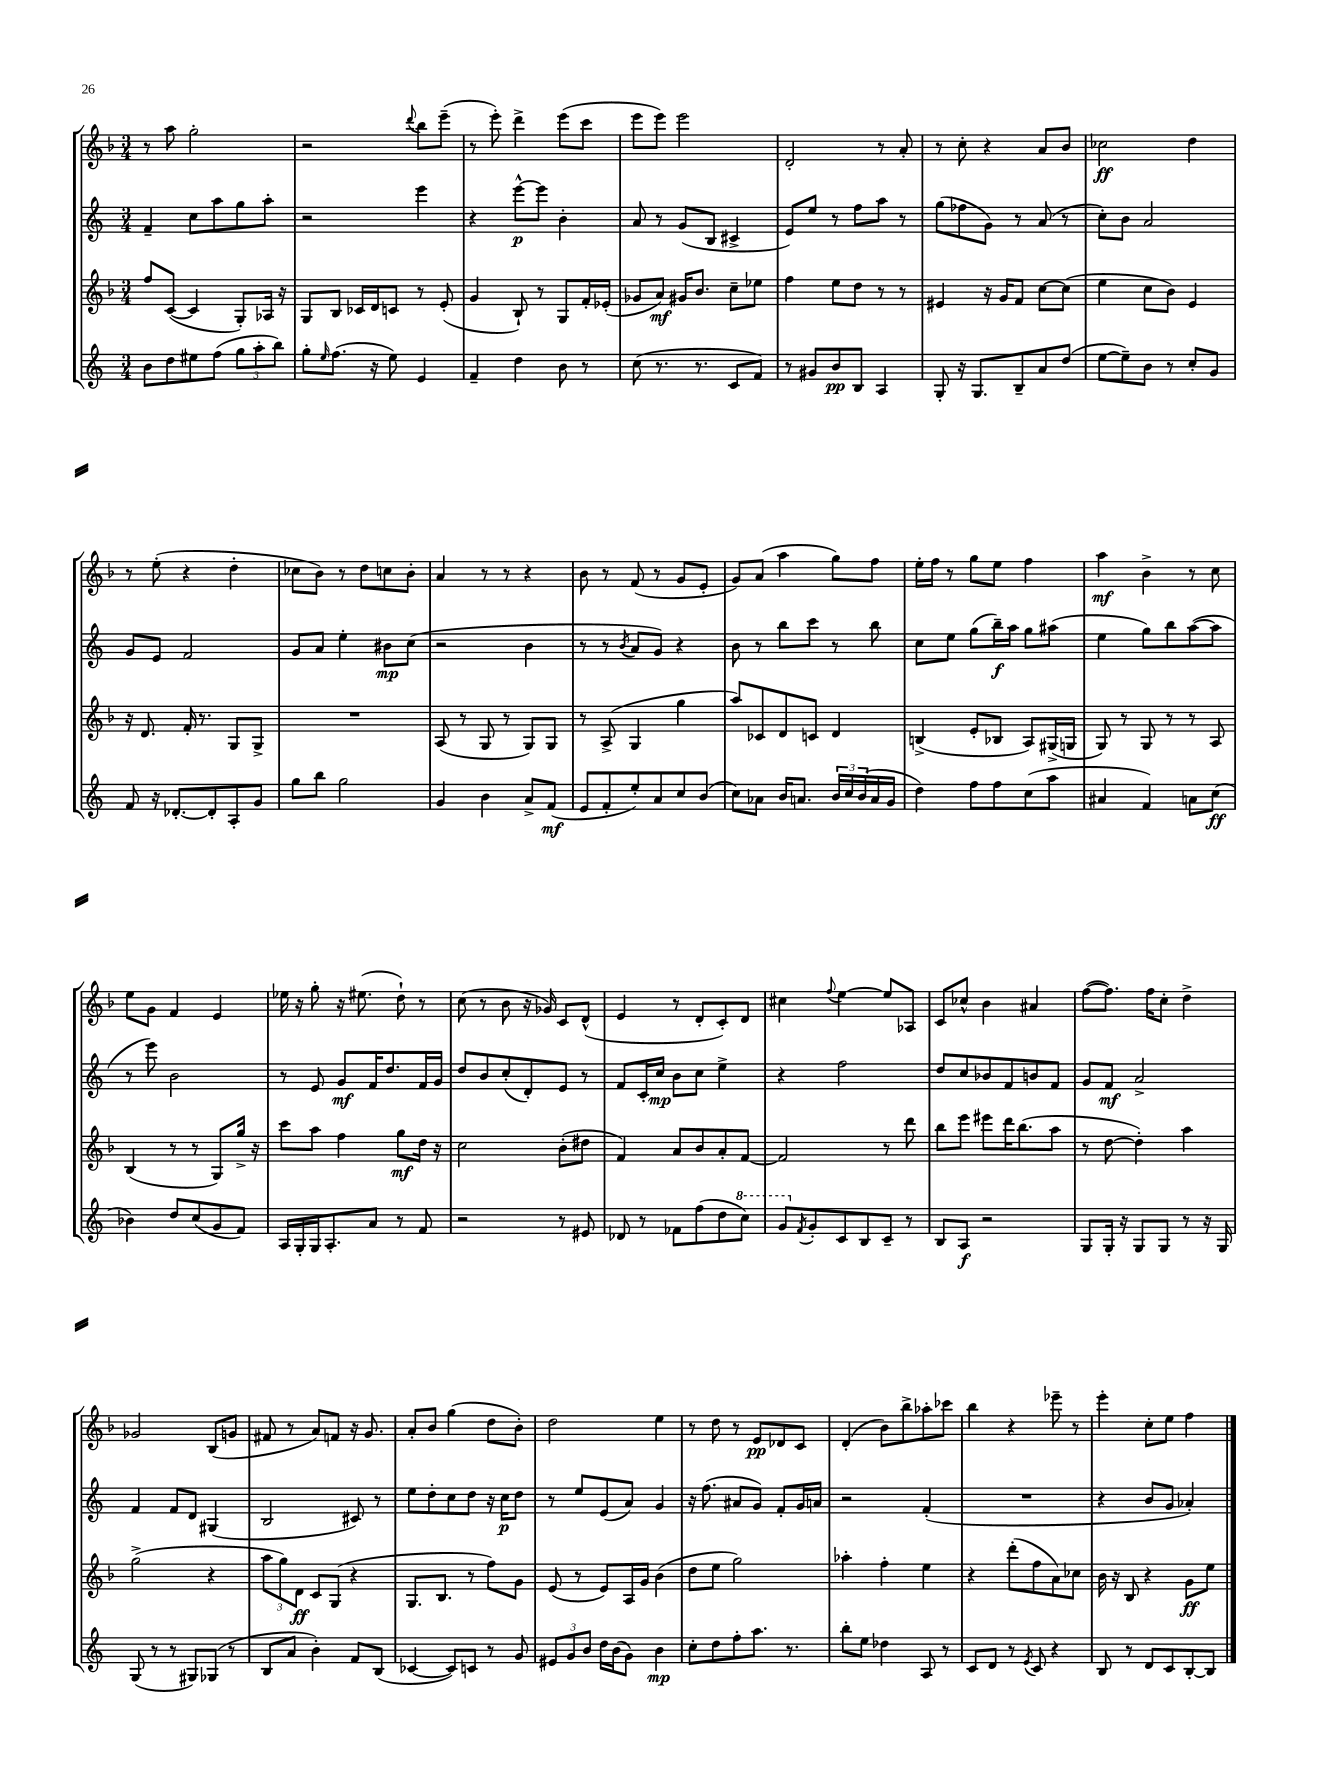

**kern	**kern	**kern	**kern
*staff4	*staff3	*staff2	*staff1
*clefG2	*clefG2	*clefG2	*clefG2
*k[]	*k[b-]	*k[]	*k[b-]
*M3/4	*M3/4	*M3/4	*M3/4
8b	8ff	4f~	8r
8dd	([8c	.	8aa
8ee#	4c]	8cc	2gg'
(8ff	.	8aa	.
12gg	8G')	8gg	.
12aa'	.	.	.
.	16A-	8aa'	.
12bb)	.	.	.
.	16r	.	.
=	=	=	=
8gg'	8G	2r	2r
16qqee	.	.	.
(8.ff	8B-	.	.
.	16c-	.	.
16r	16d	.	.
8ee)	8c	.	.
.	.	.	8qqddd
4e	8r	4eee	8bb-
.	(8e'	.	(8eee~
=	=	=	=
4f~	4g	4r	8r
.	.	.	8eee')
4dd	8B-`)	[8eee^^	4ddd^
.	8r	8eee]	.
8b	8G	4b'	(8eee
8r	16f'	.	8ccc
.	(16e-'	.	.
=	=	=	=
(8cc	8g-	8a	8eee
8.r	8a)	8r	8eee)
.	16g#	(8g	2eee
8.r	8.b-	.	.
.	.	8B	.
8c	8cc~	4c#^	.
8f)	8ee-	.	.
=	=	=	=
8r	4ff	8e)	2d'
8g#	.	8ee	.
8b	8ee	8r	.
8B	8dd	8ff	.
4A	8r	8aa	8r
.	8r	8r	8a'
=	=	=	=
8G'	4e#	(8gg	8r
16r	.	8ff-	8cc'
8.G	.	.	.
.	16r	8g)	4r
.	16g	.	.
8B~	8f	8r	.
8a	[8cc	(8a	8a
(8dd	(8cc]	8r	8b-
=	=	=	=
[8ee	4ee	8cc')	2cc-
8ee~])	.	8b	.
8b	8cc	2a	.
8r	8b-)	.	.
8cc'	4e	.	4dd
8g	.	.	.
=	=	=	=
8f	16r	8g	8r
.	8.d	.	.
16r	.	8e	(8ee'
[8.d-'	.	.	.
.	16f'	2f	4r
.	8.r	.	.
8d-']	.	.	.
8A'	8G	.	4dd'
8g	8G^	.	.
=	=	=	=
8gg	2.r	8g	8cc-
8bb	.	8a	8b-)
2gg	.	4ee'	8r
.	.	.	8dd
.	.	8b#	8cc
.	.	(8cc	8b-'
=	=	=	=
4g	(8A	2r	4a
.	8r	.	.
4b	8G	.	8r
.	8r	.	8r
8a^	8G)	4b	4r
(8f	8G	.	.
=	=	=	=
8e	8r	8r	8b-
8f'	(8A^	8r	8r
.	.	8qb	.
8ee')	4G	8a	(8f
8a	.	8g)	8r
8cc	4gg	4r	8g
(8b	.	.	8e'
=	=	=	=
8cc)	8aa)	8b	8g)
8a-	8c-	8r	(8a
16b	8d	8bb	4aa
8.a	.	.	.
.	8c	8ccc	.
24b	4d	8r	8gg)
24cc	.	.	.
(24b	.	.	.
16a	.	8bb	8ff
16g	.	.	.
=	=	=	=
4dd)	(4B^	8cc	16ee'
.	.	.	16ff
.	.	8ee	8r
8ff	8e'	(8gg	8gg
8ff	8B-	16bb~)	8ee
.	.	16aa	.
(8cc	8A)	8gg	4ff
8aa	(16G#^	(8aa#	.
.	16G	.	.
=	=	=	=
4a#	8G)	4ee	4aa
.	8r	.	.
4f)	8G	8gg)	4b-^
.	8r	8bb	.
8a	8r	([8aa	8r
(8cc	8A	8aa]	8cc
=	=	=	=
4b-)	(4B-	8r	8ee
.	.	8eee)	8g
8dd	8r	2b	4f
(8cc	8r	.	.
8g	8G)	.	4e
8f)	16gg^	.	.
.	16r	.	.
=	=	=	=
16A	8ccc	8r	16ee-
16G'	.	.	16r
16G	8aa	8e	8gg'
8.A'	.	.	.
.	4ff	8g	16r
.	.	.	(8.ee#
8a	.	16f	.
.	.	8.dd	.
8r	8gg	.	8dd`)
8f	16dd	16f	8r
.	16r	16g	.
=	=	=	=
2r	2cc	8dd	(8cc
.	.	8b	8r
.	.	(8cc'	8b-
.	.	8d')	16r
.	.	.	16g-)
8r	(8b-'	8e	8c
8e#	8dd#	8r	(8d^^
=	=	=	=
8d-	4f)	8f	4e
8r	.	16c'	.
.	.	16cc	.
8f-	8a	8b	8r
(8ff	8b-	8cc	8d'
8dd	8a'	4ee^	8c')
8ccc)	[8f	.	8d
=	=	=	=
8gg	2f]	4r	4cc#
8qf	.	.	.
8g'	.	.	.
.	.	.	8qqff
8c	.	2ff	[4ee
8B	.	.	.
8c~	8r	.	8ee]
8r	8ddd	.	8A-
=	=	=	=
8B	8bb-	8dd	8c
8A	8eee	8cc	8cc-^^
2r	8eee#	8b-	4b-
.	16ddd	8f	.
.	(8.bb-	.	.
.	.	8b	4a#
.	8aa	8f	.
=	=	=	=
8G	8r	8g	([8ff
16G'	[8dd	8f	8.ff])
16r	.	.	.
8G	4dd'])	2a^	.
.	.	.	16ff
8G	.	.	8cc'
8r	4aa	.	4dd^
16r	.	.	.
16G	.	.	.
=	=	=	=
(8G	(2gg^	4f	2g-
8r	.	.	.
8r	.	8f	.
8G#)	.	8d	.
(8G-	4r	(4G#	(8B-
8r	.	.	8g
=	=	=	=
8B	12aa	2B	8f#
.	12gg)	.	.
8a	.	.	8r
.	12d	.	.
4b')	8c	.	8a)
.	(8G	.	8f
8f	4r	8c#)	16r
.	.	.	8.g
(8B	.	8r	.
=	=	=	=
[4c-	8.G	8ee	8a'
.	.	8dd'	8b-
.	8.B-	.	.
8c-])	.	8cc	(4gg
8c	8r	8dd	.
8r	8ff)	16r	8dd
.	.	16cc	.
8g	8g	8dd	8b-')
=	=	=	=
12e#	(8e	8r	2dd
12g	.	.	.
.	8r	8ee	.
12b	.	.	.
16dd	8e)	(8e	.
(16b	.	.	.
8g)	16A	8a)	.
.	16g	.	.
4b	(4b-	4g	4ee
=	=	=	=
8cc'	8dd	16r	8r
.	.	(8.ff	.
8dd	8ee	.	8dd
8ff'	2gg)	8a#	8r
8.aa	.	8g)	8e
.	.	8f'	8d-
8.r	.	.	.
.	.	16g	8c
.	.	16a	.
=	=	=	=
8bb'	4aa-'	2r	(4d'
8ee	.	.	.
4dd-	4ff'	.	8b-)
.	.	.	8bb-^
8A	4ee	(4f'	8aa-'
8r	.	.	8ccc-
=	=	=	=
8c	4r	2.r	4bb-
8d	.	.	.
8r	(8ddd'	.	4r
8qe	.	.	.
8c	8ff	.	.
4r	8a)	.	8eee-~
.	8cc-	.	8r
=	=	=	=
8B	16b-	4r	4eee'
.	16r	.	.
8r	8B-	.	.
8d	4r	8b	8cc'
8c	.	8g	8ee
[8B'	8g	4a-')	4ff
8B]	8ee	.	.
==	==	==	==
*-	*-	*-	*-
